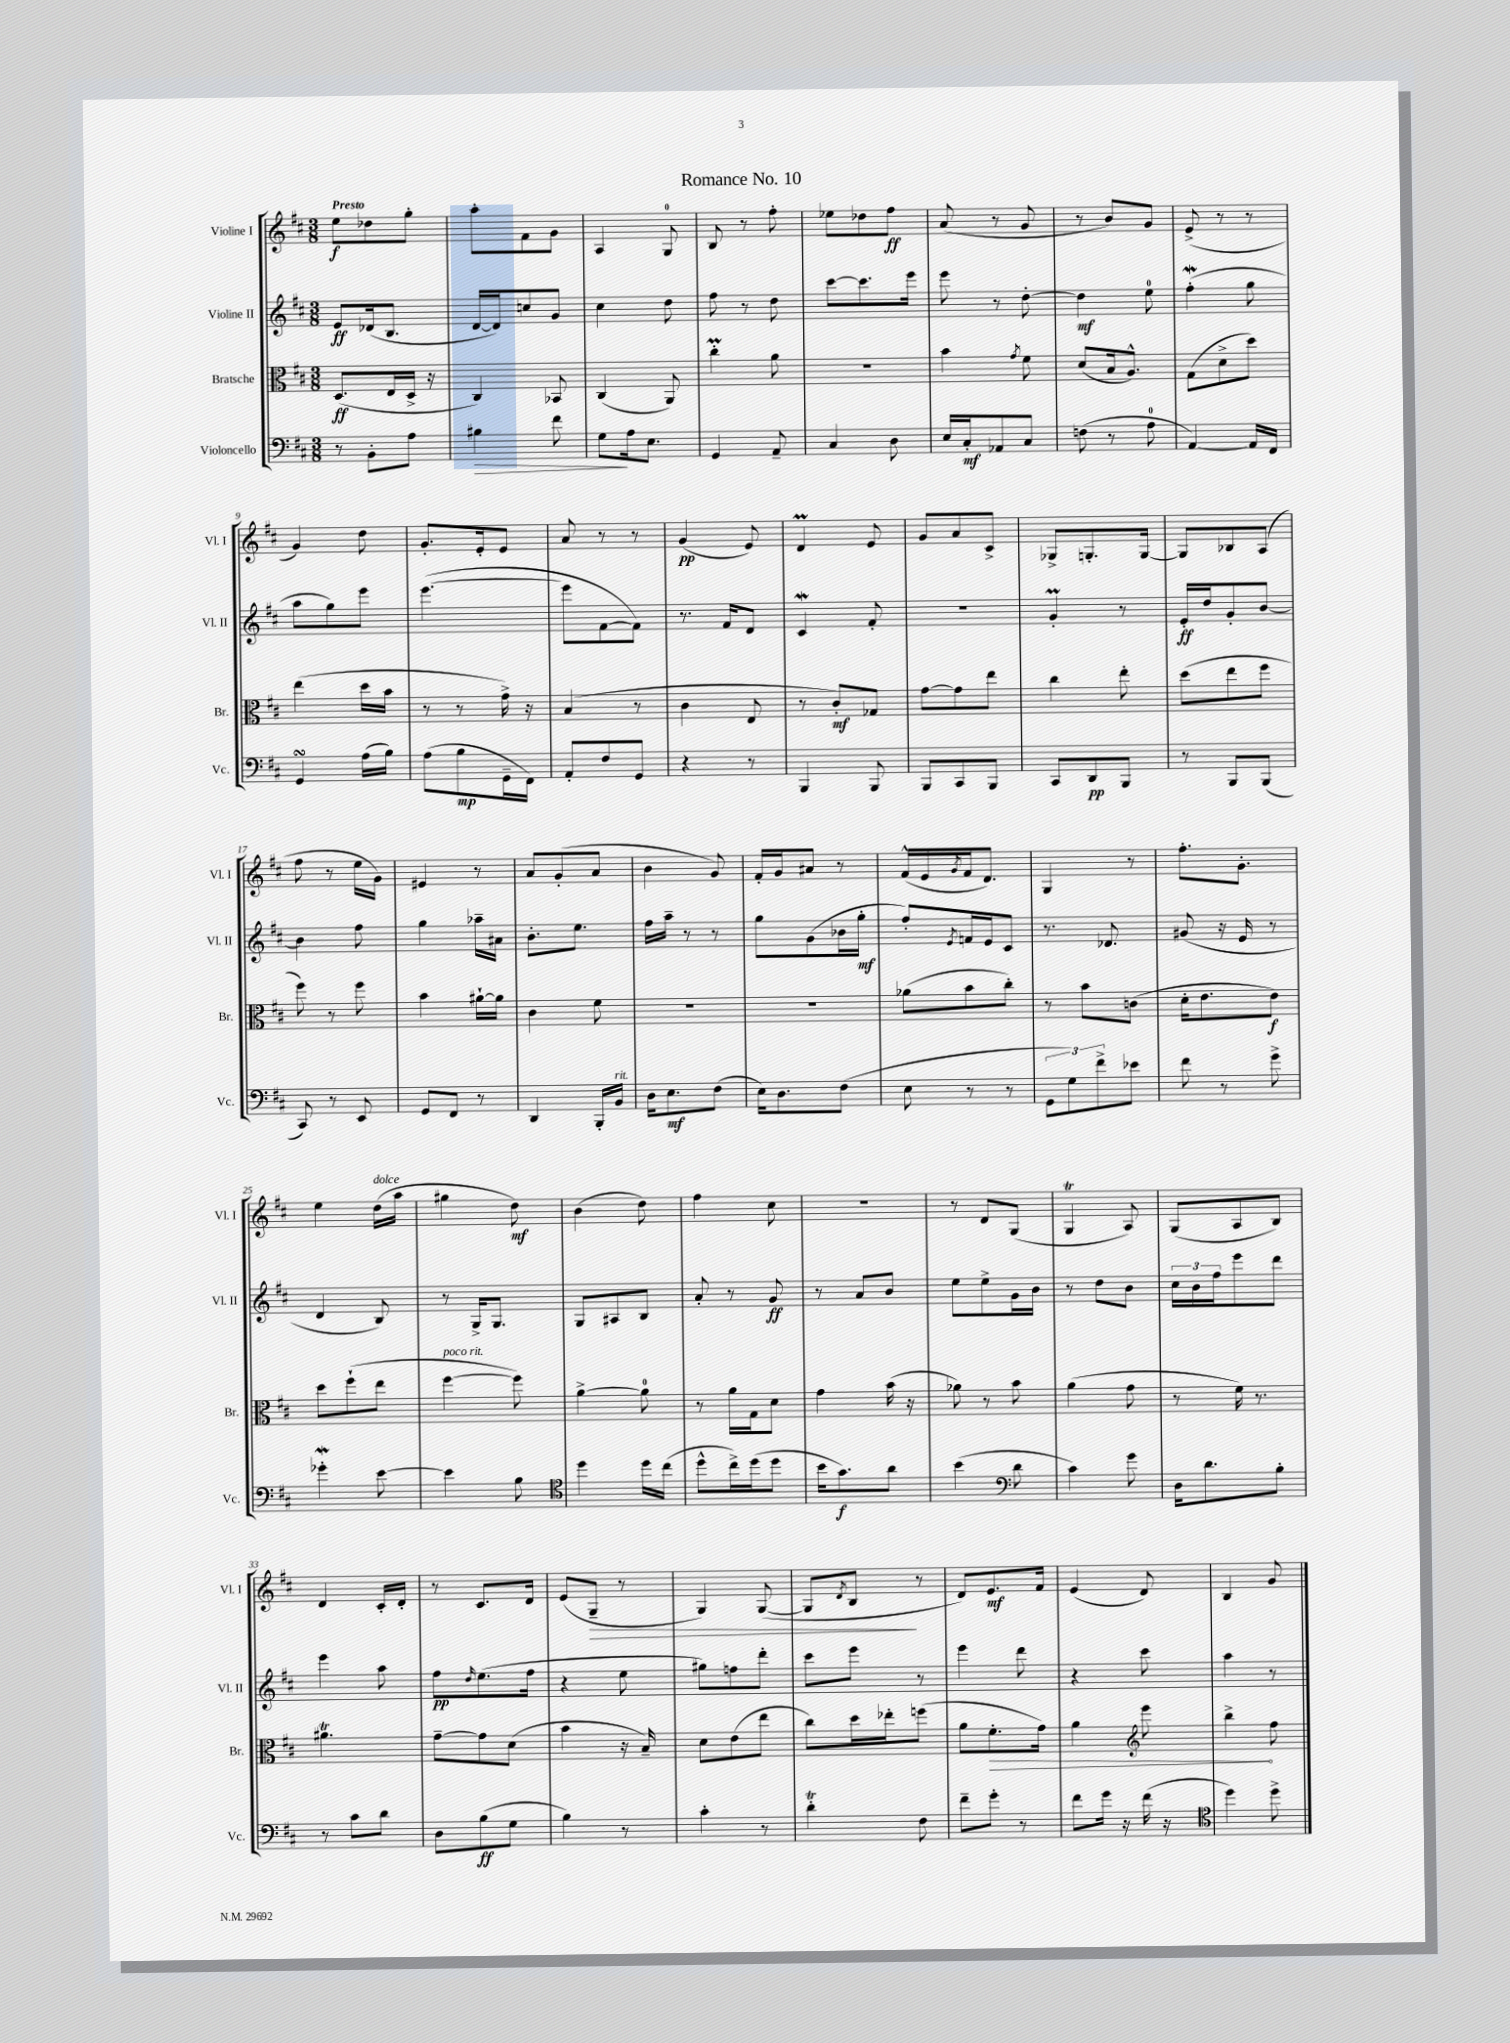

**kern	**kern	**kern	**kern
*staff4	*staff3	*staff2	*staff1
*clefF4	*clefC3	*clefG2	*clefG2
*k[f#c#]	*k[f#c#]	*k[f#c#]	*k[f#c#]
*M3/8	*M3/8	*M3/8	*M3/8
8r	(8.D	8e	8ee
8BB'	.	(16d-	8dd-
.	16E	8.B	.
8A	16D^	.	8gg'
.	16r	.	.
=	=	=	=
4B#	4C#)	[16d	8aa'
.	.	16d])	.
.	.	8cc	8f#
8f#	8BB-	8g	8g
=	=	=	=
8G	(4C#	4cc#	4A
16A	.	.	.
8.E	.	.	.
.	8AA)	8dd	8G
=	=	=	=
4GG	4cc#'	8ff#	8B
.	.	8r	8r
8AA~	8a	8dd	8ff#'
=	=	=	=
4C#	4.r	[8ccc#	8ee-
.	.	8.ccc#]	8dd-
8D	.	.	8ff#
.	.	16eee	.
=	=	=	=
16E	4b	8eee	(8a
16C#'	.	.	.
8AA-	.	8r	8r
.	8qg	.	.
8C#	8f#	[8dd'	8g
=	=	=	=
(8F	(8d	4dd]	8r
8r	16B	.	8b)
.	8.A^^)	.	.
8A	.	8ee	8g
=	=	=	=
[4AA)	(8G	(4ff#'	(8e^
.	8d^	.	8r
16AA]	8dd)	8gg	8r
16FF#	.	.	.
=	=	=	=
4GG	(4ee	8aa	4g)
.	.	8gg)	.
(16A	16dd	8eee	8dd
16B)	16b	.	.
=	=	=	=
(8A	8r	([4.eee	8.g'
8B	8r	.	.
.	.	.	16e'
16GG~	16g^)	.	8e
16FF#)	16r	.	.
=	=	=	=
8AA'	(4B	8eee]	8a
8F#	.	[8f#	8r
8GG	8r	8f#])	8r
=	=	=	=
4r	4c#	8.r	(4g
.	.	16f#	.
8r	8E	8d	8e)
=	=	=	=
4BBB	8r	4c#	4d
.	8c#')	.	.
8BBB	8G-	8f#'	8e
=	=	=	=
8BBB	[8g	4.r	8g
8CC#	8g]	.	8a
8BBB	8ee	.	8c#^
=	=	=	=
8CC#	4cc#	4g'	8G-^
8DD	.	.	8.G'
8BBB	8ee'	8r	.
.	.	.	[16G
=	=	=	=
8r	(8dd	16e'	8G]
.	.	16dd	.
8BBB	8ee	8g'	8B-
(8BBB	8ff#	[8b	(8A
=	=	=	=
8CC#)	8ff#)	4b]	8ff#
8r	8r	.	8r
8EE	8ff#	8ff#	16ee
.	.	.	16g)
=	=	=	=
8GG	4b	4gg	4e#
8FF#	.	.	.
8r	[16a#`	16aa-~	8r
.	16a#]	16a#	.
=	=	=	=
4DD	4c#	8.b'	8a
.	.	.	(8g'
.	.	8.ee	.
16BBB'	8f#	.	8a
16BB	.	.	.
=	=	=	=
16D	4.r	16ff#	4b
8.E	.	16aa~	.
.	.	8r	.
(8F#	.	8r	8g)
=	=	=	=
16E)	4.r	8gg	16f#'
8.D	.	.	16g
.	.	(8g	8a#
(8F#	.	16b-	8r
.	.	16gg'	.
=	=	=	=
8E	(8a-	8ff#')	(16f#^^
.	.	.	16e
.	.	8qe	8qg
8r	8b	16f	16f#
.	.	16e	8.d)
8r	8cc#')	8c#	.
=	=	=	=
12GG	8r	8.r	4G
12G)	.	.	.
.	8b	.	.
12f#^	.	.	.
.	.	8.d-	.
8e-	(8c	.	8r
=	=	=	=
8f#	16d'	(8g#	8.ff#'
.	8.e	.	.
8r	.	16r	.
.	.	16e	8.g'
8g^	8e)	8r	.
=	=	=	=
4g-'	8dd	4d	4ee
.	(8ff#`	.	.
[8e	8ee	8B)	(16dd
.	.	.	16aa
=	=	=	=
4e]	[4ff#	8r	4gg#
.	.	16G^	.
.	.	8.G	.
8B	8ff#])	.	8dd)
=	=	=	=
*clefC4	*	*	*
4dd	[4a^	8G	(4b
.	.	8A#	.
16dd	8a]	8B	8dd)
(16cc#	.	.	.
=	=	=	=
8dd^^	8r	8a'	4ff#
16cc#^)	16a	8r	.
(16dd	16G	.	.
8dd	8d	8g	8cc#
=	=	=	=
16b	4g	8r	4.r
8.g)	.	.	.
.	.	8a	.
8a	(16b	8b	.
.	16r	.	.
=	=	=	=
(4b	8a-)	8ee	8r
.	8r	8ee^	8d
*clefF4	*	*	*
8d	8b	16g	(8G
.	.	16b	.
=	=	=	=
4c#)	(4a	8r	4G
.	.	8dd	.
8g	8g	8b	8A)
=	=	=	=
16D	8r	24cc#	(8G
.	.	24b	.
8.d	.	.	.
.	.	24ff#	.
.	16f#)	8eee	8A
.	8.r	.	.
8B'	.	8ddd	8B)
=	=	=	=
8r	4.a#	4eee	4d
8c#	.	.	.
8d	.	8aa	16c#'
.	.	.	16d'
=	=	=	=
8D	[8g~	8ff#	8r
.	.	16qqdd	.
(8B	8g]	(8.ee	8.c#
8G	(8d	.	.
.	.	16ff#	16d
=	=	=	=
4B)	4b	4r	(8e
.	.	.	8G~
8r	16r	8ee	8r
.	16B~)	.	.
=	=	=	=
4c#'	8d	8gg#)	4G)
.	(8e	8ff	.
8r	8ee	8ddd'	([8G
=	=	=	=
4d'	8cc#)	8ccc#	8G]
.	.	.	8qd
.	16dd	8eee	8B
.	16ee-'	.	.
8F#	(8ff	8r	8r
=	=	=	=
8f#~	8a	4eee	8d)
8g'	8.f#'	.	8.e
8r	.	8ddd	.
.	16g)	.	16f#
=	=	=	=
8f#	4a	4r	(4e
16g	.	.	.
16r	.	.	.
*	*clefG2	*	*
(16f#	8eee	8ccc#	8d)
16r	.	.	.
=	=	=	=
*clefC4	*	*	*
4dd)	4bb^	4aa	4B
8dd^	8ff#	8r	8g
==	==	==	==
*-	*-	*-	*-
